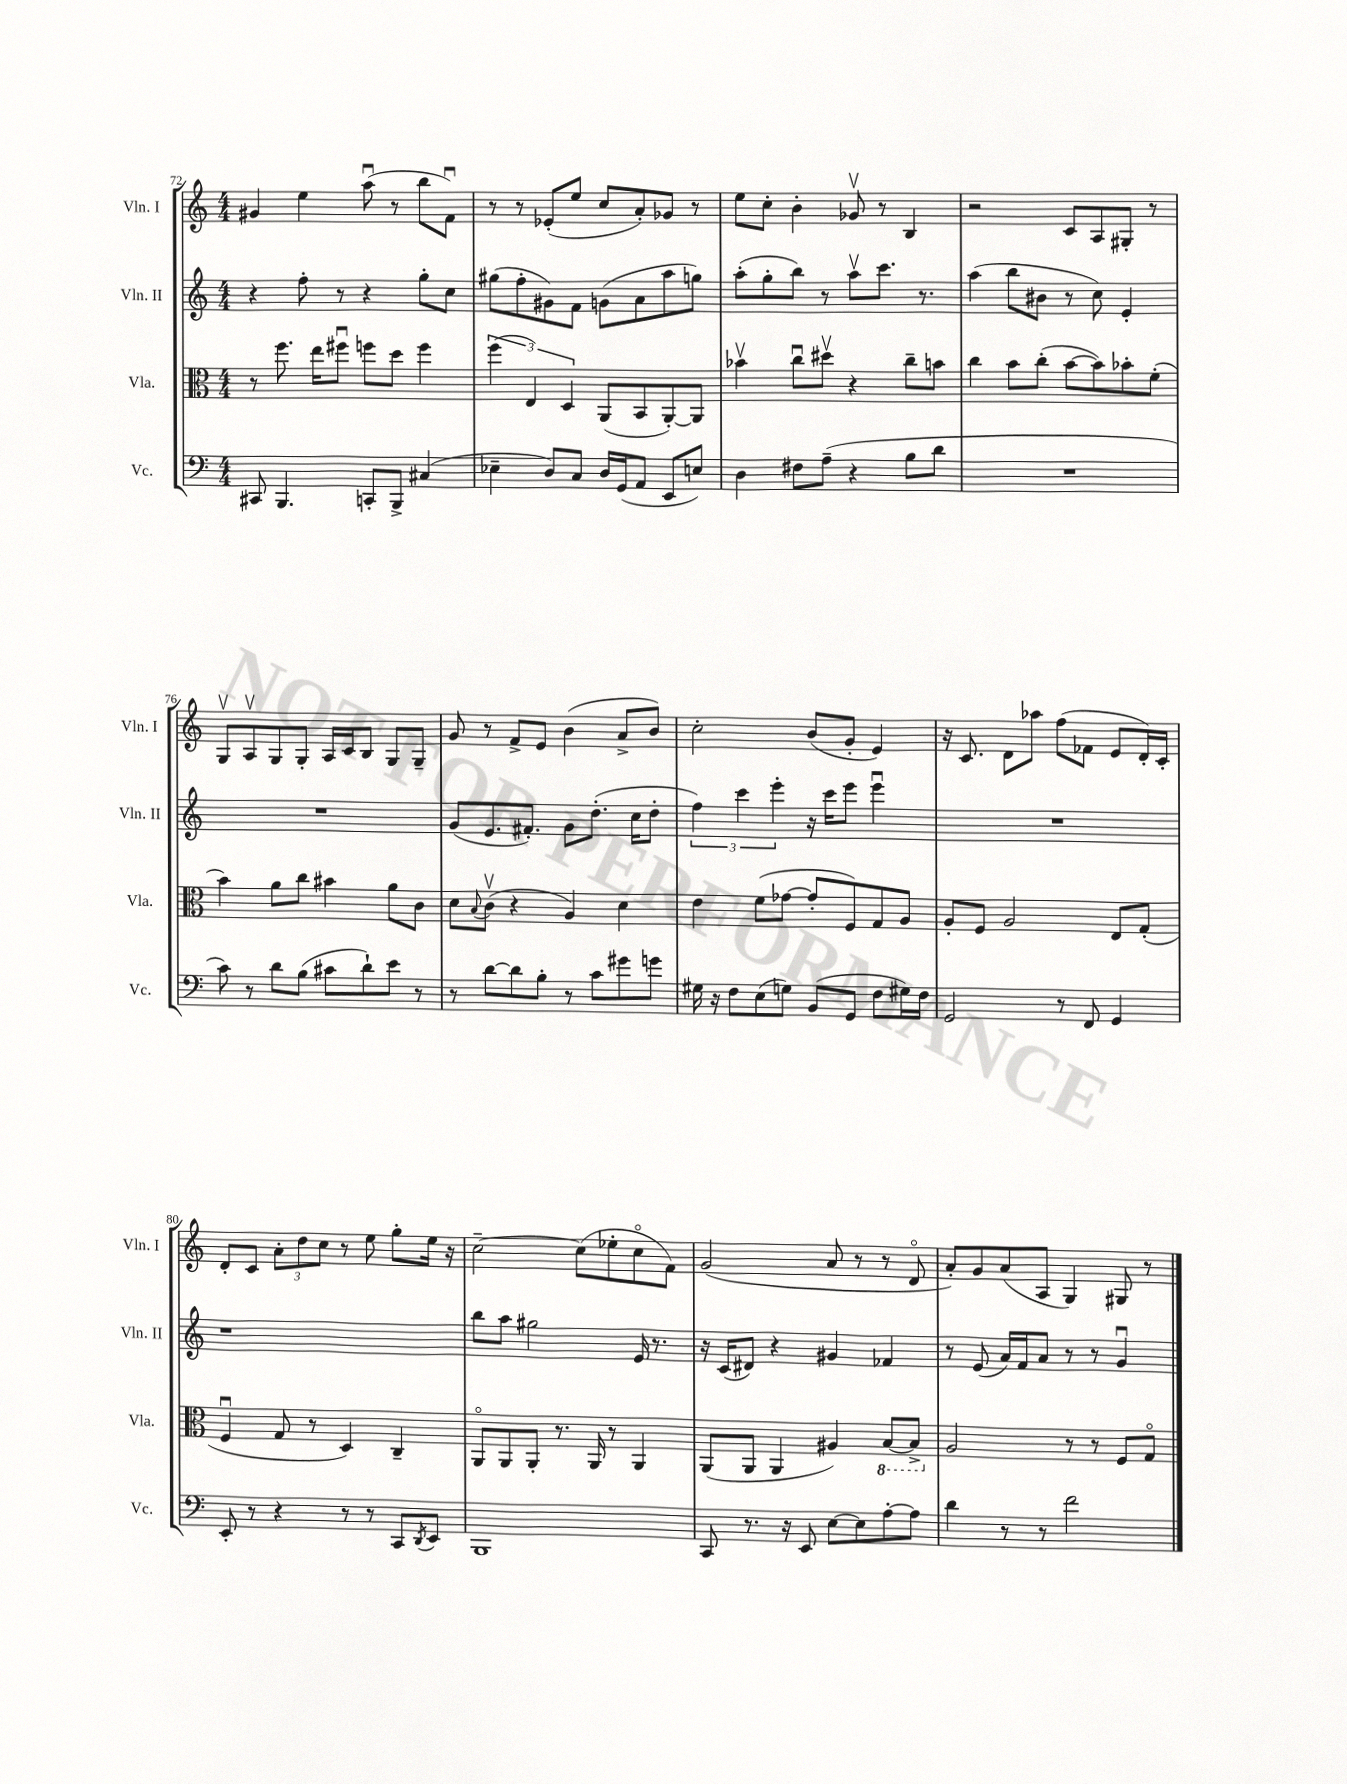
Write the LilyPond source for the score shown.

<<
\new StaffGroup <<
\new Staff = "s0" \with { instrumentName = "Vln. I" shortInstrumentName = "Vln. I" } {
    \clef treble \key c \major \numericTimeSignature \time 4/4
    gis'4 e''4 a''8\downbow( r8 b''8 f'8\downbow) |
    r8 r8 ees'8-.( e''8 c''8 a'8-.) ges'8 r8 |
    e''8 c''8-. b'4-. ges'8\upbow r8 b4 |
    r2 c'8 a8 gis8-. r8 |
    g8\upbow a8\upbow g8 g8-. a16 c'16 b8 g8 g8-- |
    g'8 r8 f'8-> e'8 b'4( a'8-> b'8) |
    c''2-. b'8( g'8-. e'4) |
    r16 c'8. d'8 aes''8 f''8( fes'8 e'8 d'16-.) c'16-. |
    d'8-. c'8 \tuplet 3/2 { a'8-. d''8 c''8 } r8 e''8 g''8-. e''16 r16 |
    c''2~-- c''8( ees''8-. c''8\flageolet f'8) |
    g'2( a'8 r8 r8 d'8\flageolet |
    a'8-.) g'8 a'8( a8 g4) gis8 r8 \bar "|." |
}
\new Staff = "s1" \with { instrumentName = "Vln. II" shortInstrumentName = "Vln. II" } {
    \clef treble \key c \major \numericTimeSignature \time 4/4
    r4 f''8-. r8 r4 g''8-. c''8 |
    gis''8( f''8-. gis'8) f'8 g'8( a'8 a''8 g''8) |
    a''8-.( g''8-. b''8) r8 a''8\upbow c'''8. r8. |
    a''4( b''8 bis'8 r8 c''8) e'4-. |
    R1 |
    g'8( e'8. fis'8.-.) g'8 d''8.-.( c''16 d''8-. |
    \tuplet 3/2 { f''4) c'''4 e'''4-. } r16 c'''16 e'''8 e'''4\downbow |
    R1 |
    r1 |
    b''8 a''8 gis''2 e'16 r8. |
    r16 c'16( dis'8) r4 gis'4 fes'4 |
    r8 e'8( a'16) f'16 a'8 r8 r8 g'4\downbow \bar "|." |
}
\new Staff = "s2" \with { instrumentName = "Vla." shortInstrumentName = "Vla." } {
    \clef alto \key c \major \numericTimeSignature \time 4/4
    r8 f''8. e''16 fis''8\downbow f''8 d''8 f''4 |
    \tuplet 3/2 { f''4( e4) d4 } a,8( b,8 a,8~-.) a,8 |
    bes'4\upbow c''8\downbow dis''8\upbow r4 c''8-- b'8 |
    c''4 b'8 c''8-.( b'8~ b'8) bes'8-. f'8-.( |
    b'4) a'8 c''8 bis'4 a'8 c'8 |
    d'8 \appoggiatura { b8 } c'8\upbow( r4 a4) d'4 |
    e'4 f'8( ges'8~ ges'8-. f8) g8 a8 |
    a8-. f8 a2 e8 g8-.( |
    f4\downbow g8 r8 d4) c4-- |
    a,8\flageolet a,8 a,8-. r8. a,16 r8 a,4 |
    a,8( a,8 a,4 ais4) \ottava #-1 b,8~ b,8-> \ottava #0 |
    a2 r8 r8 f8 g8\flageolet \bar "|." |
}
\new Staff = "s3" \with { instrumentName = "Vc." shortInstrumentName = "Vc." } {
    \clef bass \key c \major \numericTimeSignature \time 4/4
    cis,8 b,,4. c,8-. b,,8-> cis4( |
    ees4-- d8) c8 d16 g,16( a,8 e,8 e8) |
    d4 fis8 a8--( r4 b8 d'8 |
    R1 |
    c'8) r8 d'8 b8( cis'8 d'8-!) e'8 r8 |
    r8 d'8~ d'8 b8-. r8 c'8 gis'8 g'8 |
    gis16 r16 f8 e8( g8) b,8( g,8 f8 gis16) f16 |
    g,2 r8 f,8 g,4 |
    e,8-. r8 r4 r8 r8 c,8 \acciaccatura { d,8 } e,8 |
    b,,1 |
    c,8 r8. r16 e,8 e8~ e8 a8~-. a8 |
    d'4 r8 r8 f'2 \bar "|." |
}
>>
>>
\layout { \context { \Score currentBarNumber = #72 } }
